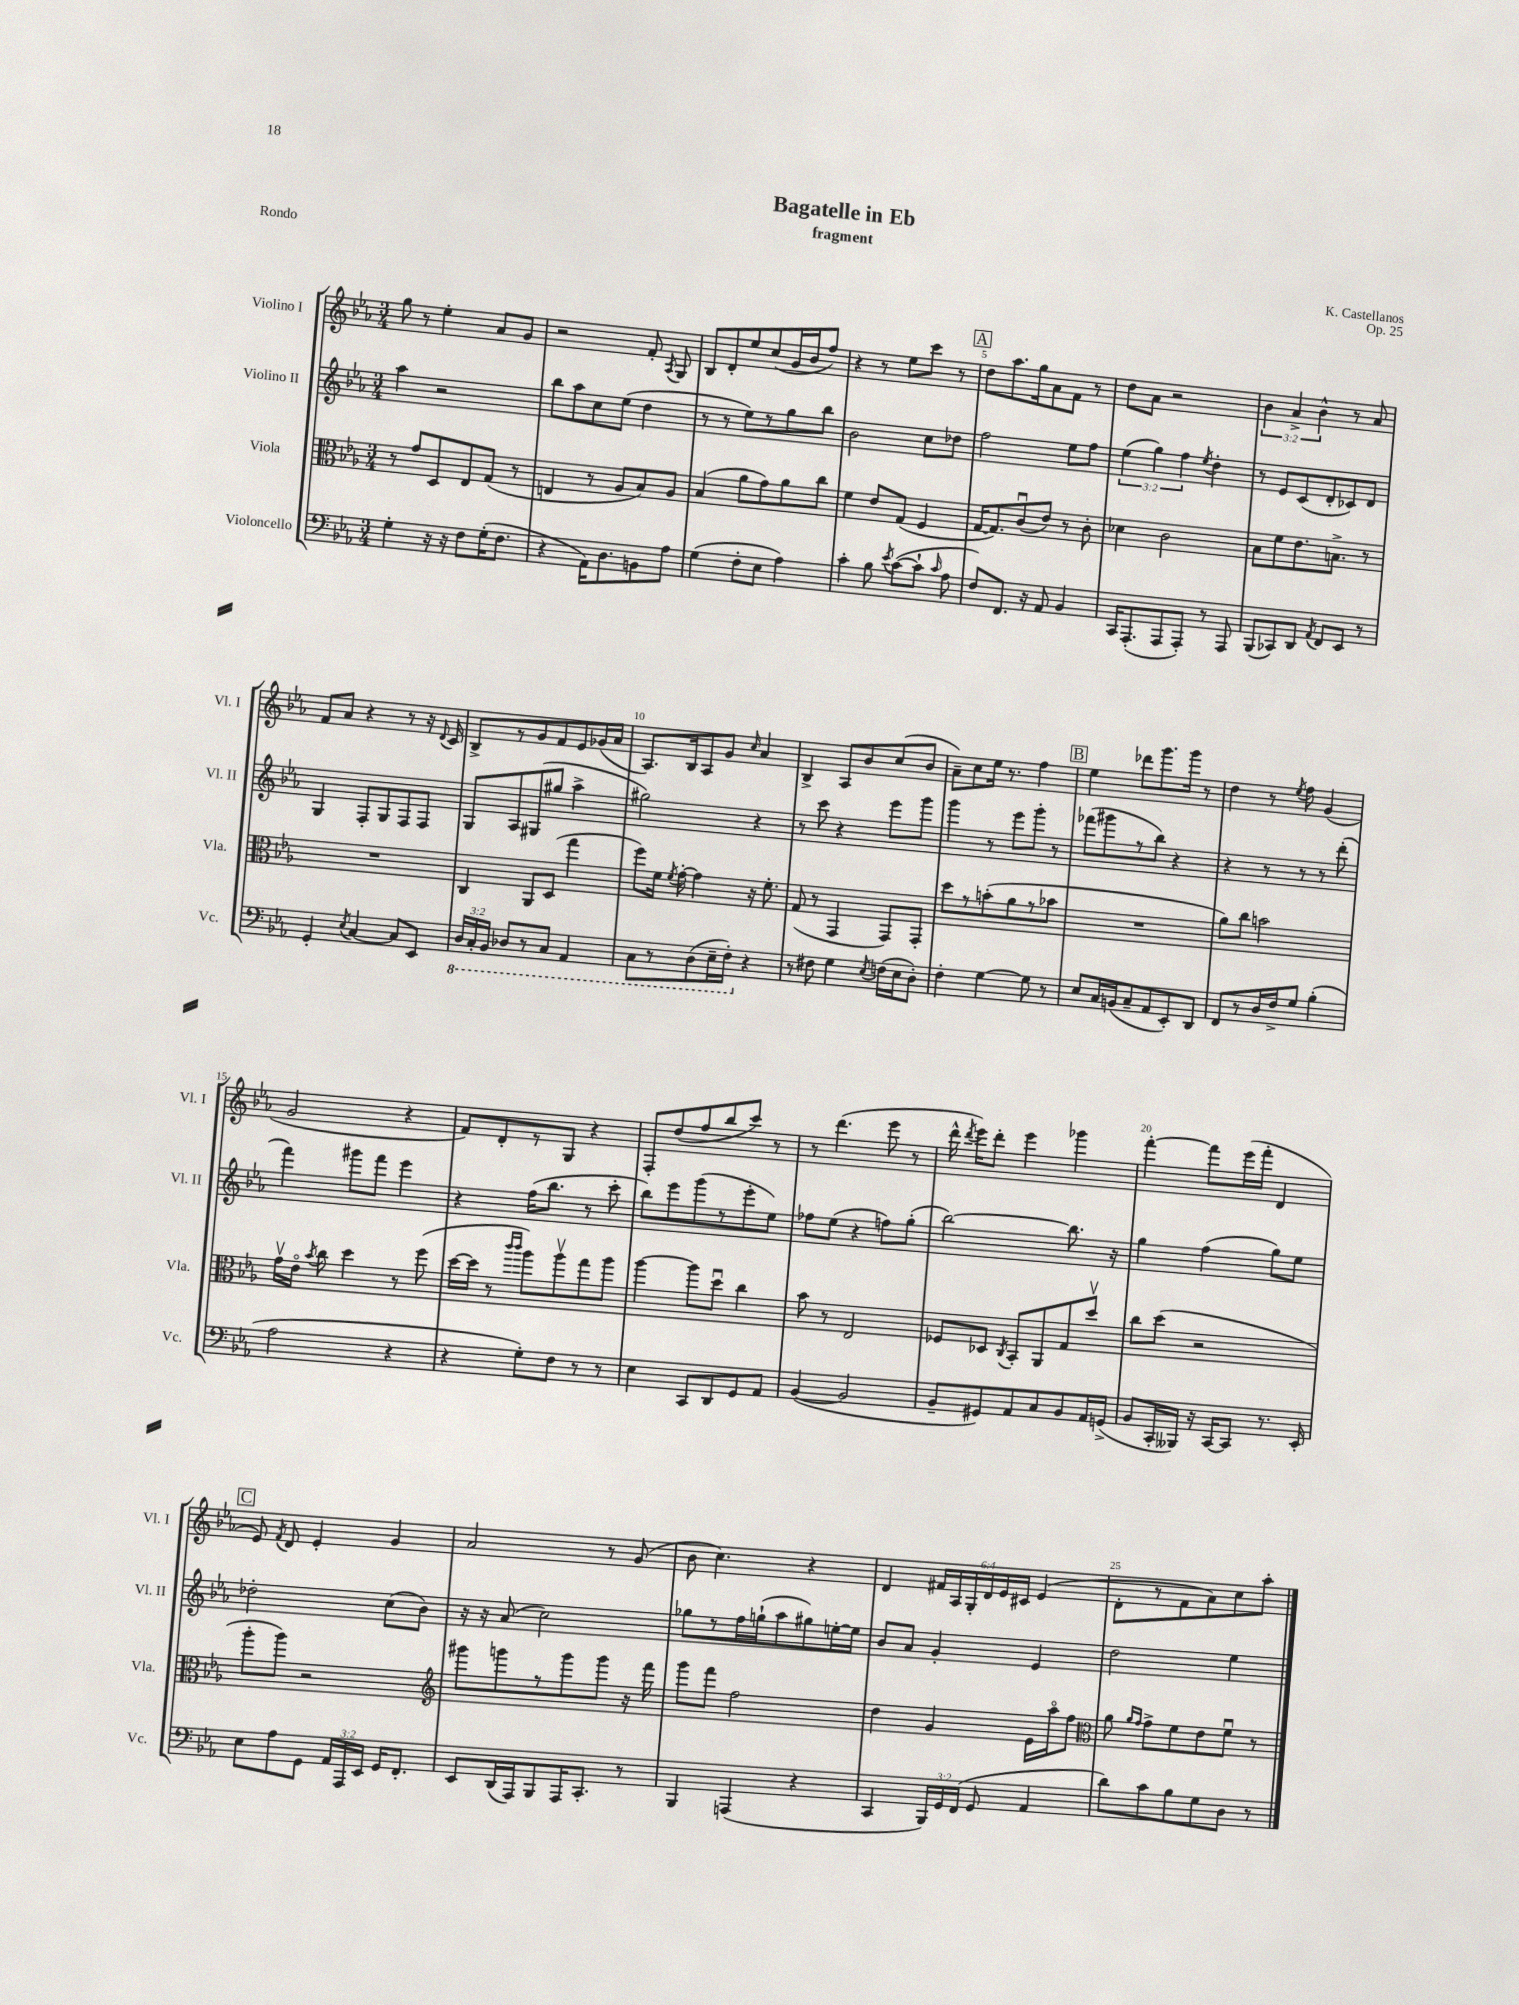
\header { title = "Bagatelle in Eb" composer = "K. Castellanos" subtitle = "fragment" opus = "Op. 25" piece = "Rondo" }
<<
\new StaffGroup <<
\new Staff = "s0" \with { instrumentName = "Violino I" shortInstrumentName = "Vl. I" } {
    \clef treble \key ees \major \numericTimeSignature \time 3/4 \override Staff.TupletNumber.text = #tuplet-number::calc-fraction-text
    \autoBeamOff g''8 r8 ees''4-. aes'8[ g'8] |
    r2 f'8-. \acciaccatura { aes8 } g8 |
    bes8[ d'8-. ees''8 c''8( g'16 bes'16 f''8]) |
    r4 r8 ees''8[ c'''8] r8 |
    \mark \markup { \box "A" } d''8[ aes''8. g''16 aes'8 f'8] r8 |
    d''8[ aes'8] r2 |
    \tuplet 3/2 { bes'4 aes'4-> bes'4-^ } r8 aes'8 |
    f'8[ aes'8] r4 r8 r16 \appoggiatura { d'8 } c'16 |
    bes8[-> r8 g'8 f'8 ees'8 ges'16( aes'16] |
    aes8.[) bes16 aes8 g'8] \grace { c''16 } aes'4 |
    bes4-> aes8[ bes'8 c''8( bes'8] |
    aes'8[--) c''8 ees''16] r8. f''4 |
    \mark \markup { \box "B" } ees''4 des'''8[ g'''8. g'''16] r8 |
    d''4 r8 \acciaccatura { ees''8 } f''8 g'4( |
    g'2 r4 |
    f'8[) d'8-. r8 g8] r4 |
    f8[-. d''8( f''8 bes''8 c'''8]) r8 |
    r8 d'''4.( ees'''8 r8 |
    d'''16-^ \acciaccatura { d'''8 } ees'''16[) d'''8]-. ees'''4 ges'''4 |
    f'''4~-. f'''8[ ees'''16( f'''16]-. d'4 |
    \mark \markup { \box "C" } ees'8) \acciaccatura { f'8 } d'8 ees'4-. g'4 |
    aes'2 r8 g'8( |
    bes'8 c''4.) r4 |
    d'4 \tuplet 6/4 { fis'16[ aes16 g16-. d'16 ees'16 cis'16] } ees'4( |
    d'8[-. r8 f'8 aes'8) c''8 aes''8]-. \bar "|." |
}
\new Staff = "s1" \with { instrumentName = "Violino II" shortInstrumentName = "Vl. II" } {
    \clef treble \key ees \major \numericTimeSignature \time 3/4 \override Staff.TupletNumber.text = #tuplet-number::calc-fraction-text
    \autoBeamOff aes''4 r2 |
    bes''8[ aes''8 c''8 ees''8]( d''4 |
    r8 r8 ees''8[) r8 g''8 bes''8] |
    bes'2 c''8[ des''8] |
    \mark \markup { \box "A" } f''2 ees''8[ f''8] |
    \tuplet 3/2 { ees''4( g''4) f''4 } \acciaccatura { ees''8 } d''4-. |
    r8 ees'8[ c'8( d'8-. ces'8) d'8] |
    g4 f8[-. g8 f8 f8] |
    g8[ aes8 gis8( gis''8] aes''4-> |
    gis''2) r4 |
    r8 c'''8 r4 ees'''8[ g'''8] |
    g'''4 r8 ees'''8[ g'''8]-. r8 |
    \mark \markup { \box "B" } fes'''8[( gis'''8 r8 bes''8]) r4 |
    r4 r8 r8 r8 d'''8-.( |
    f'''4) gis'''8[ f'''8] ees'''4 |
    r4 f''16[( bes''8.] r8 c'''8-. |
    bes''8[) ees'''8 g'''8( r8 ees'''8-. ees''8]) |
    fes''8[ ees''8]( r4 f''8[) g''8]-.( |
    bes''2~) bes''8. r16 |
    g''4 f''4( g''8[) ees''8] |
    \mark \markup { \box "C" } des''2-. c''8[( bes'8]) |
    r16 r16 aes'8( c''2) |
    ges''8[ r8 f''16 g''16-!( aes''8 gis''8) e''16~-. e''16] |
    bes'8[ aes'8] g'4-. ees'4 |
    d''2 ees''4 \bar "|." |
}
\new Staff = "s2" \with { instrumentName = "Viola" shortInstrumentName = "Vla." } {
    \clef alto \key ees \major \numericTimeSignature \time 3/4
    \autoBeamOff r8 g'8[ d8 ees8 g8]( r8 |
    e4 r8 aes8[ bes8) aes8] |
    bes4( aes'8[ g'8) aes'8 c''8] |
    f'4 ees'8[ g8]( f4 |
    \mark \markup { \box "A" } g16[~ g8.) c'8\downbow( ees'8]) r8 c'8-. |
    des'4 c'2 |
    bes8[ f'8 ees'8. b8.]-> r8 |
    R2. |
    c4 aes,8[ d8]( g''4 |
    f''8[) f'16] \acciaccatura { f'8 } g'16~-. g'4 r16 f'8.-. |
    g8( r8 g,4 g,8[) g,8]-. |
    d''8[ r8 b'8-.( aes'8 r8 bes'8] |
    \mark \markup { \box "B" } R2. |
    aes'8[) c''8] b'2 |
    g'16[\upbow ees'16]\flageolet \acciaccatura { bes'8 } c''8 d''4 r8 f''8( |
    d''16[~ d''16] r8 \grace { c'''16[ c'''16] } aes''8[) aes''8\upbow g''8 aes''8] |
    aes''4~ aes''8[ d''8]\downbow c''4 |
    bes'8 r8 ees2 |
    fes8[ des8] \acciaccatura { c8 } bes,8[-. aes,8 g8 d''8]\upbow |
    c''8[ d''8]( r2 |
    \mark \markup { \box "C" } aes''8[-. aes''8]) r2 |
    \clef treble gis'''8[ g'''8 r8 g'''8 g'''8] r16 f'''16 |
    g'''8[ f'''8] f''2 |
    d''4 g'4 ees'16[ aes''16\flageolet f''8] |
    \clef alto aes'8 \grace { aes'16[ g'16] } g'8[-> f'8 ees'8 f'8]\downbow r8 \bar "|." |
}
\new Staff = "s3" \with { instrumentName = "Violoncello" shortInstrumentName = "Vc." } {
    \clef bass \key ees \major \numericTimeSignature \time 3/4 \override Staff.TupletNumber.text = #tuplet-number::calc-fraction-text
    \autoBeamOff g4-. r16 r16 f8[ g16-.( f8.] |
    r4 aes,16[) d8. b,8 aes8] |
    g4( f8[-. ees8] aes4) |
    c'4-. bes8 \acciaccatura { ees'8 } c'8[~( c'8]-! \grace { c'16 } aes8 |
    \mark \markup { \box "A" } f8[) f,8.] r16 aes,8 bes,4 |
    c,16[ aes,,8.-.( aes,,8 aes,,8]-.) r8 aes,,8 |
    bes,,8[( ces,8) d,8] \acciaccatura { aes,8 } f,8[ ees,8] r8 |
    g,4-. \acciaccatura { ees8 } c4~ c8[ ees,8] |
    \tuplet 3/2 { \ottava #-1 d,16[ c,16-. bes,,16] } des,8[ r8 c,8] aes,,4 |
    c,8[ r8 d,8( ees,16-- f,16]-.) \ottava #0 r4 |
    r8 fis8 g4 \acciaccatura { ees8 } f16[( ees16 d8]-.) |
    f4-. g4~ g8 r8 |
    \mark \markup { \box "B" } ees8[ c16 b,16( c8-- aes,8 ees,8-.) d,8] |
    f,8[ r8 d16 f16-> g8] bes4-.( |
    aes2 r4 |
    r4 g8[-.) f8] r8 r8 |
    ees4 c,8[ d,8 g,8 aes,8] |
    bes,4~( bes,2 |
    bes,8[-- gis,8) aes,8 c8 bes,8 aes,16 g,16]->( |
    bes,8[ c,16-. beses,,16]) r16 c,16[~ c,8] r8. ees,16-. |
    \mark \markup { \box "C" } ees8[ aes8 g,8] \tuplet 3/2 { aes,16[ aes,,16 ees,16] } g,16[ f,8.]-. |
    ees,8[ d,16( aes,,16) bes,,8 aes,,16 c,8.]-. r8 |
    bes,,4 a,,4( r4 |
    c,4 \tuplet 3/2 { bes,,16[) g,16 f,16]( } g,8 aes,4 |
    d'8[) c'8 bes8 g8 d8] r8 \bar "|." |
}
>>
>>
\layout { \context { \Score \override BarNumber.break-visibility = ##(#f #t #t) barNumberVisibility = #(every-nth-bar-number-visible 5) } }
